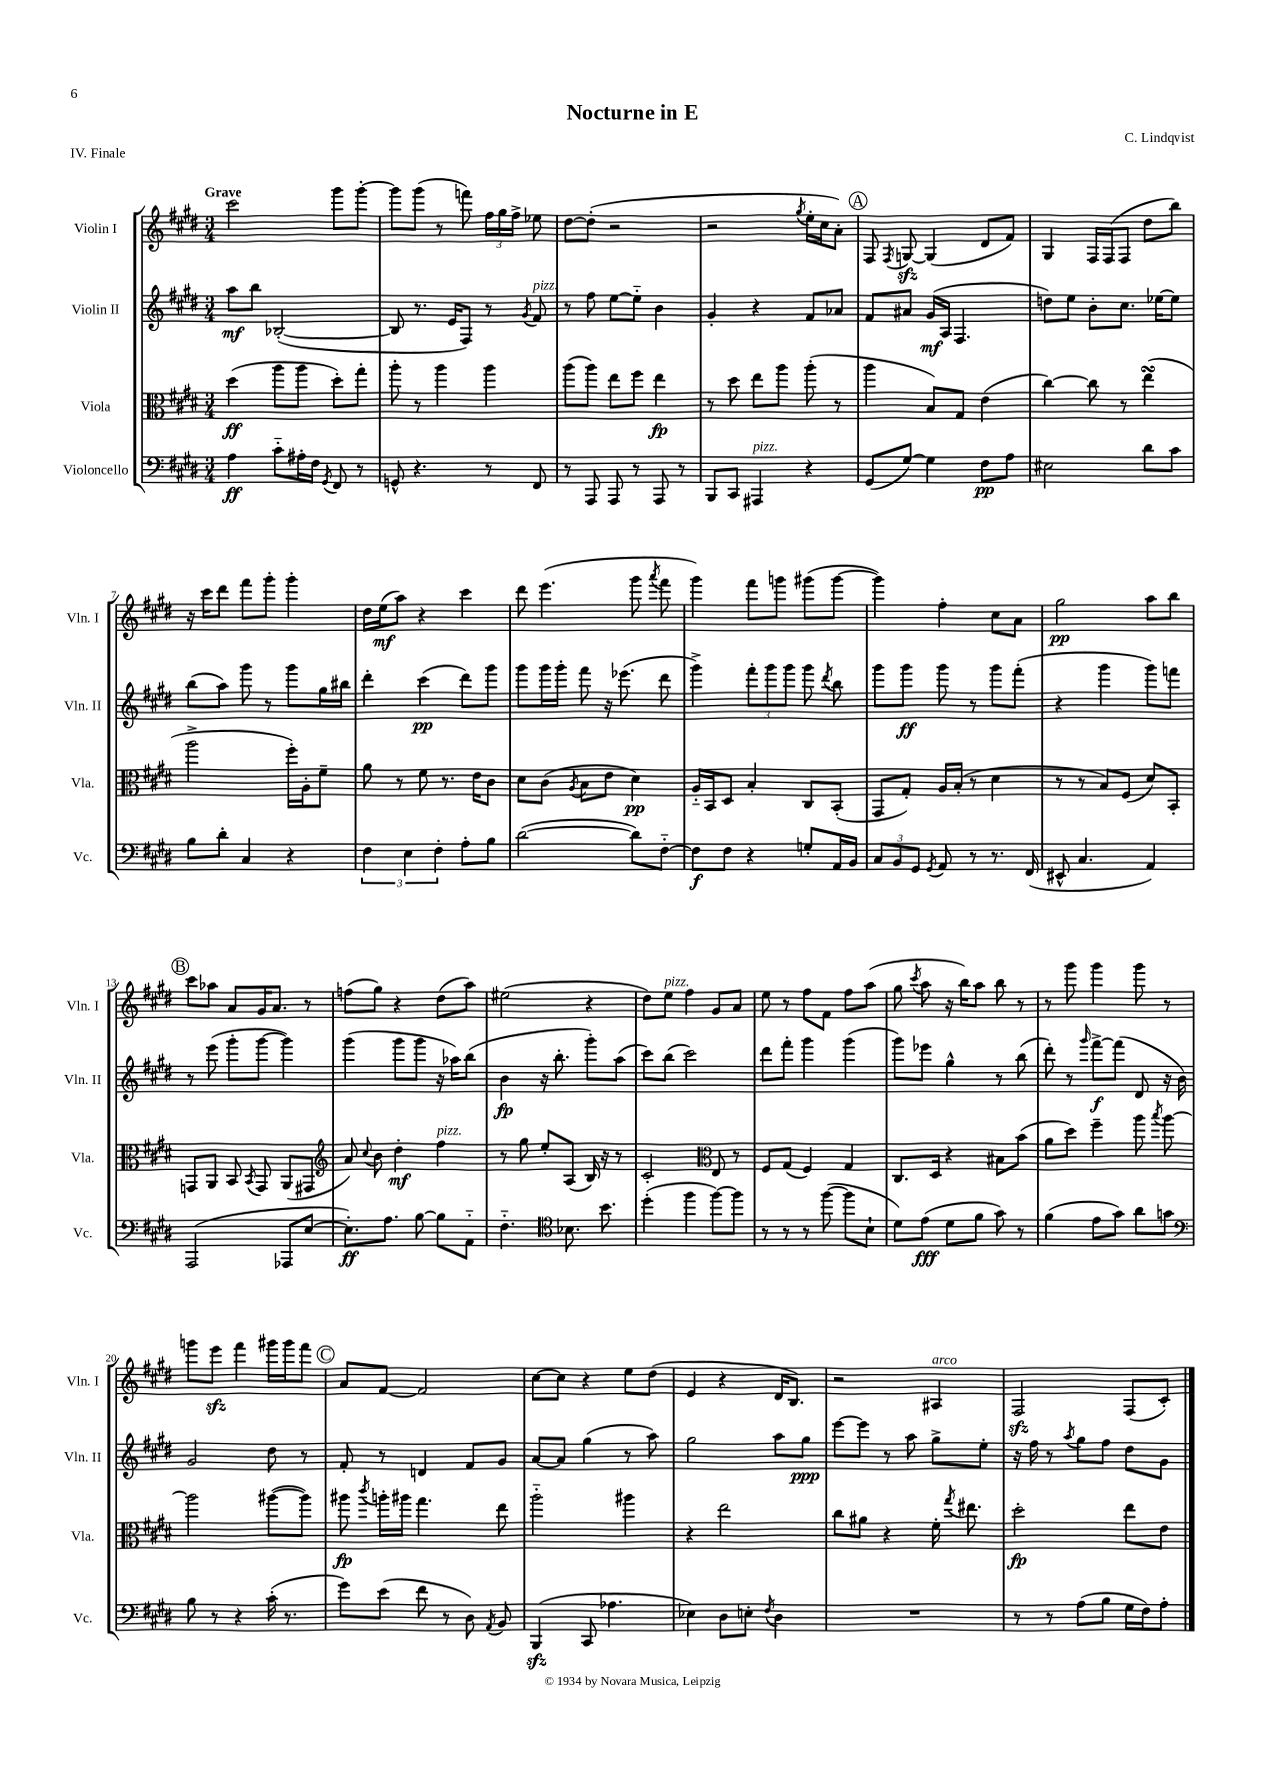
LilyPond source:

\header { title = "Nocturne in E" composer = "C. Lindqvist" piece = "IV. Finale" }
<<
\new StaffGroup <<
\new Staff = "s0" \with { instrumentName = "Violin I" shortInstrumentName = "Vln. I" } {
    \clef treble \key e \major \numericTimeSignature \time 3/4 \tempo "Grave"
    \autoBeamOff cis'''2 gis'''8[ gis'''8]~-. |
    gis'''8[ gis'''8]( r8 f'''8) \tuplet 3/2 { fis''16[ gis''16 fis''16]-> } ees''8 |
    dis''8[~ dis''8]-.( r2 |
    r2 \acciaccatura { gis''8 } e''16[-. cis''16 a'8]-.) |
    \mark \markup { \circle "A" } fis8 \acciaccatura { fis8 } g8~\sfz g4( dis'8[ fis'8]) |
    gis4 fis16[ fis16( fis8] dis''8[ b''8]) |
    r16 cis'''16[ dis'''8] fis'''8[ gis'''8]-. gis'''4-. |
    dis''16[ e''16\mf( a''8]) r4 cis'''4 |
    dis'''8 e'''4.( gis'''8 \acciaccatura { a'''8 } fis'''8 |
    gis'''4) fis'''8[ g'''8] gis'''8[( gis'''8]~ |
    gis'''4) fis''4-. cis''8[ a'8] |
    gis''2\pp a''8[ b''8] |
    \mark \markup { \circle "B" } cis'''8[ aes''8] a'8[ gis'16 a'8.] r8 |
    f''8[( gis''8]) r4 dis''8[( a''8]) |
    eis''2( r4 |
    dis''8[) e''8]^\markup { \italic "pizz." } fis''4 gis'8[ a'8] |
    e''8 r8 fis''8[ fis'8] fis''8[ a''8]( |
    gis''8 \acciaccatura { cis'''8 } a''8 r16 b''16[) a''8] b''8 r8 |
    r8 gis'''8 gis'''4 gis'''8 r8 |
    g'''8[ e'''8]\sfz fis'''4 gis'''16[ gis'''16 fis'''8] |
    \mark \markup { \circle "C" } a'8[ fis'8]~ fis'2 |
    cis''8[~ cis''8] r4 e''8[ dis''8]( |
    e'4 r4 dis'16[ b8.]) |
    r2 ais4^\markup { \italic "arco" } |
    fis2\sfz fis8[( cis'8]-.) \bar "|." |
}
\new Staff = "s1" \with { instrumentName = "Violin II" shortInstrumentName = "Vln. II" } {
    \clef treble \key e \major \numericTimeSignature \time 3/4
    \autoBeamOff a''8[\mf b''8] bes2~-.( |
    bes8 r8. e'16[ fis8]) r8 \acciaccatura { gis'8 } fis'8^\markup { \italic "pizz." } |
    r8 fis''8 e''8[~ e''8]-_ b'4 |
    gis'4-. r4 fis'8[ aes'8] |
    \mark \markup { \circle "A" } fis'8[ ais'8] gis'16[\mf( a16] fis4. |
    d''8[) e''8] b'8[-. cis''8.] ees''16[~ ees''8] |
    b''8[( a''8]) gis'''8 r8 gis'''8[ gis''16 bis''16] |
    dis'''4-. cis'''4\pp( dis'''8[) gis'''8] |
    gis'''8[ gis'''16 gis'''16]-. fis'''8 r16 ees'''8.( dis'''8 |
    gis'''4->) \tuplet 3/2 { fis'''8[-. gis'''8 gis'''8] } gis'''8 \acciaccatura { dis'''8 } b''8 |
    gis'''8[ gis'''8]\ff gis'''8 r8 gis'''8[ fis'''8]-.( |
    r4 gis'''4 gis'''8[) f'''8] |
    \mark \markup { \circle "B" } r8 e'''8( gis'''8[-. gis'''8]~ gis'''4) |
    gis'''4( gis'''8[ gis'''8] r16 aes''16[) b''8]( |
    b'4\fp r16 b''8.-. gis'''8[-.) a''8]( |
    cis'''8[) b''8]( cis'''2) |
    dis'''8[ fis'''8]-. gis'''4 gis'''4( |
    gis'''8[) ees'''8] gis''4-^ r8 b''8( |
    dis'''8-.) r8 \grace { gis'''16 } fis'''8[~->\f fis'''8]( dis'8 r16 b'16) |
    gis'2 dis''8 r8 |
    \mark \markup { \circle "C" } fis'8-. r8 d'4 fis'8[ gis'8] |
    a'8[~ a'8] gis''4( r8 a''8) |
    gis''2 a''8[ gis''8]\ppp |
    e'''8[~ e'''8] r8 a''8 gis''8[-> e''8]-. |
    r16 fis''16 r8 \acciaccatura { a''8 } gis''8[ fis''8] dis''8[ gis'8] \bar "|." |
}
\new Staff = "s2" \with { instrumentName = "Viola" shortInstrumentName = "Vla." } {
    \clef alto \key e \major \numericTimeSignature \time 3/4
    \autoBeamOff dis''4\ff( a''8[ a''8] dis''8[-.) gis''8]-. |
    a''8-. r8 a''4 a''4 |
    a''8[( a''8]) e''8[ fis''8] e''4\fp |
    r8 dis''8 e''8[ a''8] a''8-.( r8 |
    \mark \markup { \circle "A" } a''4 b8[) gis8] e'4( |
    cis''4~) cis''8 r8 e''4\turn( |
    a''2-> fis''16[-.) a16-. fis'8]-- |
    a'8 r8 fis'8 r8. e'16[ cis'8] |
    dis'8[ cis'8]( \acciaccatura { a8 } b8[ e'8] dis'4\pp) |
    a16[-_ b,16 dis8] b4-. cis8[ b,8]-.( |
    gis,8[ gis8]-.) a16[ b16]-.( r8 dis'4 |
    r8 r8 b8[) fis8]( dis'8[) b,8]-. |
    \mark \markup { \circle "B" } g,8[ a,8] b,8 \acciaccatura { b,8 } g,8 a,8[( gis,8] |
    \clef treble a'8) \appoggiatura { cis''8 } b'8 dis''4-.\mf fis''4^\markup { \italic "pizz." } |
    r8 gis''8 e''8[-. a8]( b16) r16 r8 |
    cis'2-. \clef alto e8 r8 |
    fis8[ gis8]( fis4) gis4 |
    cis8.[ dis16] r4 bis8[ b'8]( |
    a'8[ dis''8]) fis''4-- a''8 \acciaccatura { b''8 } a''8~ |
    a''2 ais''8[~( ais''8]) |
    \mark \markup { \circle "C" } ais''8\fp \acciaccatura { cis'''8 } a''16[-. ais''16] gis''4. e''8 |
    a''2-_ ais''4 |
    r4 e''2 |
    cis''8[ ais'8] r4 fis'16-. \acciaccatura { gis''8 } eis''8. |
    dis''2-.\fp e''8[ e'8] \bar "|." |
}
\new Staff = "s3" \with { instrumentName = "Violoncello" shortInstrumentName = "Vc." } {
    \clef bass \key e \major \numericTimeSignature \time 3/4
    \autoBeamOff a4\ff cis'8[-_ ais16-. fis16] \acciaccatura { gis,8 } fis,8 r8 |
    g,8-^ r4. r8 fis,8 |
    r8 a,,8 a,,8 r8 a,,8 r8 |
    b,,8[ cis,8] ais,,4^\markup { \italic "pizz." } r4 |
    \mark \markup { \circle "A" } gis,8[( gis8]~) gis4 fis8[\pp a8] |
    eis2 dis'8[ cis'8] |
    b8[ dis'8]-. cis4 r4 |
    \tuplet 3/2 { fis4 e4 fis4-. } a8[-. b8] |
    dis'2~( dis'8[) fis8]~-_ |
    fis8[\f fis8] r4 g8[-. a,16 b,16] |
    \tuplet 3/2 { cis8[ b,8 gis,8] } \acciaccatura { gis,8 } a,8 r8 r8. fis,16( |
    eis,8-^ cis4. a,4) |
    \mark \markup { \circle "B" } a,,2( aes,,8[ e8]~ |
    e8.[-.\ff) a8.] b8~ b8[ a,8]-_ |
    fis4.-_ \clef tenor bes8. b'8. |
    dis''4-.( fis''4 fis''8[~) fis''8] |
    r8 r8 r8 fis''8~( fis''8[ b8]-! |
    dis'8[) e'8]\fff( dis'8[ fis'8] gis'8) r8 |
    fis'4( e'8[ gis'8]) a'8[ g'8] |
    \clef bass b8 r8 r4 cis'16-.( r8. |
    \mark \markup { \circle "C" } gis'8[) e'8]( fis'8 r8 dis8) \acciaccatura { a,8 } b,8 |
    b,,4\sfz( cis,8 aes4. |
    ees4) dis8[ e8]-. \acciaccatura { fis8 } dis4 |
    R2. |
    r8 r8 a8[( b8] gis16[ fis16) a8]-. \bar "|." |
}
>>
>>
